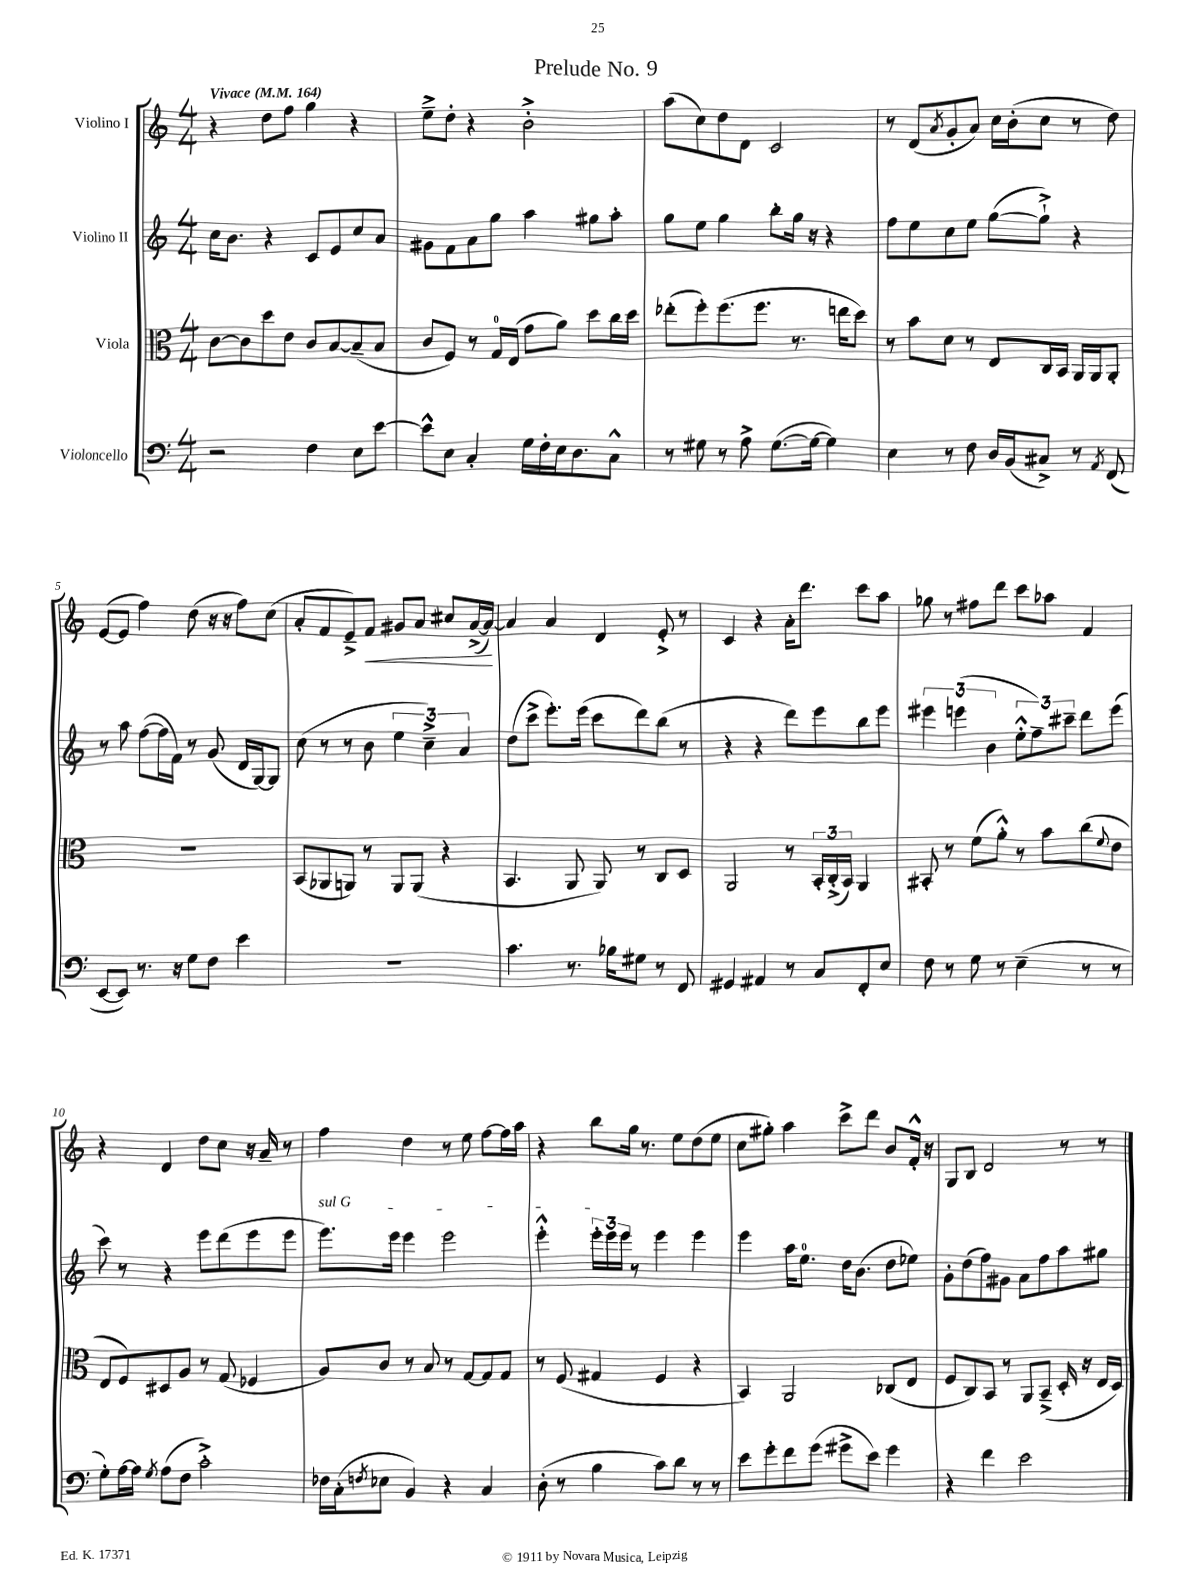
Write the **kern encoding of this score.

**kern	**kern	**kern	**kern
*staff4	*staff3	*staff2	*staff1
*clefF4	*clefC3	*clefG2	*clefG2
*k[]	*k[]	*k[]	*k[]
*M4/4	*M4/4	*M4/4	*M4/4
*MM164	*MM164	*MM164	*MM164
2r	[8c	16cc	4r
.	.	8.b	.
.	8c]	.	.
.	8dd	4r	8dd
.	8e	.	8ff
4F	8c	8c	4gg
.	[8B	8e	.
8E	(8B~]	8cc	4r
[8e	8B	8a	.
=	=	=	=
8e^^]	8c	8g#	8ee~^
8E	8F)	8f	8dd'
4C'	8r	8a	4r
.	16G	8gg	.
.	(16E	.	.
16G	8g	4aa	2b'^
16F'	.	.	.
16E	8a)	.	.
8.D	.	.	.
.	8dd	8gg#	.
8C^^	16cc	8aa'	.
.	16dd	.	.
=	=	=	=
8r	(8ee-'	8gg	(8aa
8G#	8ff')	8ee	8cc)
8r	(8.ff	4gg	8dd
8A^	.	.	8d
.	8.ff	.	.
([8.G#	.	8bb'	2c
.	8.r	16gg	.
16G#_	.	16r	.
4G#])	.	4r	.
.	16ee	.	.
.	8dd)	.	.
=	=	=	=
4E	8r	8ff	8r
.	8b	8ee	(8d
.	.	.	8qa
8r	8d	8cc	8g'
8F	8r	8ee	8a)
16D	8E	([8gg	16cc
(16BB	.	.	(16b'
8C#^)	16C	8gg`^])	8cc
.	16BB	.	.
8r	16AA	4r	8r
.	16AA	.	.
8qAA	.	.	.
(8FF	8AA'	.	8dd)
=	=	=	=
[8EE	1r	8r	([8e
8EE])	.	8aa	8e]
8.r	.	([8ff	4ff)
.	.	16ff]	.
16r	.	16f)	.
8G	.	8r	(8dd
8F	.	(8g	16r
.	.	.	16r
4e	.	16d	8ff)
.	.	[16G)	.
.	.	8G]	(8cc
=	=	=	=
1r	(8BB	(8cc	8a'
.	8AA-	8r	8f
.	8AA)	8r	8e~^)
.	8r	8b	8f
.	8AA	6ee	8g#
.	(8AA	.	8a
.	.	6cc~^)	.
.	4r	.	8cc#
.	.	6a	.
.	.	.	([16a^
.	.	.	16a_)
=	=	=	=
4.c	4.BB	(8dd	4a]
.	.	8ccc^	.
.	.	8.eee')	4a
8.r	8AA	.	.
.	.	(16eee	.
.	8AA)	8ccc	4d
16B-	.	.	.
8G#	8r	8ddd)	.
8r	8C	(8bb	8e'^
8FF	8D	8r	8r
=	=	=	=
4GG#	2AA	4r	4c
4AA#	.	4r	4r
8r	8r	8ddd)	16a'
.	.	.	8.ddd
8C	24BB'	8eee	.
.	(24C'^	.	.
.	24BB)	.	.
8FF'	4AA	8bb	8ccc
8E	.	8eee	8aa
=	=	=	=
8F	8BB#'	6eee#	8gg-
8r	8r	.	8r
.	.	(6eee	.
8G	(8f	.	8ff#
.	.	6b	.
8r	8a'^^)	.	8ddd
(4E~	8r	12ee'^^	8ccc
.	.	12ff~)	.
.	8b	.	8aa-
.	.	12ccc#~	.
8r	(8cc	8ddd	4f
.	8qqf	.	.
8r	8e	(8eee	.
=	=	=	=
8G')	8E	8ccc)	4r
[16A	8F)	8r	.
16A]	.	.	.
8qG	.	.	.
(8A	8D#	4r	4d
8F	8A	.	.
2c'^)	8r	8eee	8dd
.	(8G	(8ddd	8cc
.	4F-	8eee	16r
.	.	.	16a~
.	.	8eee	8r
=	=	=	=
16F-	8A)	8.eee)	4ff
(16C'	.	.	.
8qF	.	.	.
8E-	8c	.	.
.	.	16eee	.
4BB)	8r	4eee	4dd
.	8B	.	.
4r	8r	2eee	8r
.	[8G	.	8ee
4C	8G]	.	[8ff
.	8G	.	16ff]
.	.	.	16aa
=	=	=	=
(8D'	8r	4eee'^^	4r
8r	(8F	.	.
4B	4G#	24eee'	8bb
.	.	24eee	.
.	.	24eee	.
.	.	8r	16gg
.	.	.	8.r
8c)	4F	4eee	.
8d	.	.	8ee
8r	4r	4eee	(8dd
8r	.	.	8ee
=	=	=	=
8e	4BB)	4eee	8cc
8g'	.	.	8gg#')
8f	2AA	16aa	4aa
.	.	8.ee	.
(8g	.	.	.
8g#^	.	16dd	8ccc^
.	.	(8.b	.
8e)	.	.	8ddd
4g#	(8C-	8dd	8b
.	8E	8ee-)	16f'^^
.	.	.	16r
=	=	=	=
4r	8F	8g'	8G
.	8C)	(8dd	8B
4f	8BB	8ff)	2d
.	8r	8g#	.
2e	8AA	8a	.
.	(8BB~^	8ff	.
.	16D'	8aa	8r
.	16r	.	.
.	16E	8gg#	8r
.	16D)	.	.
==	==	==	==
*-	*-	*-	*-
